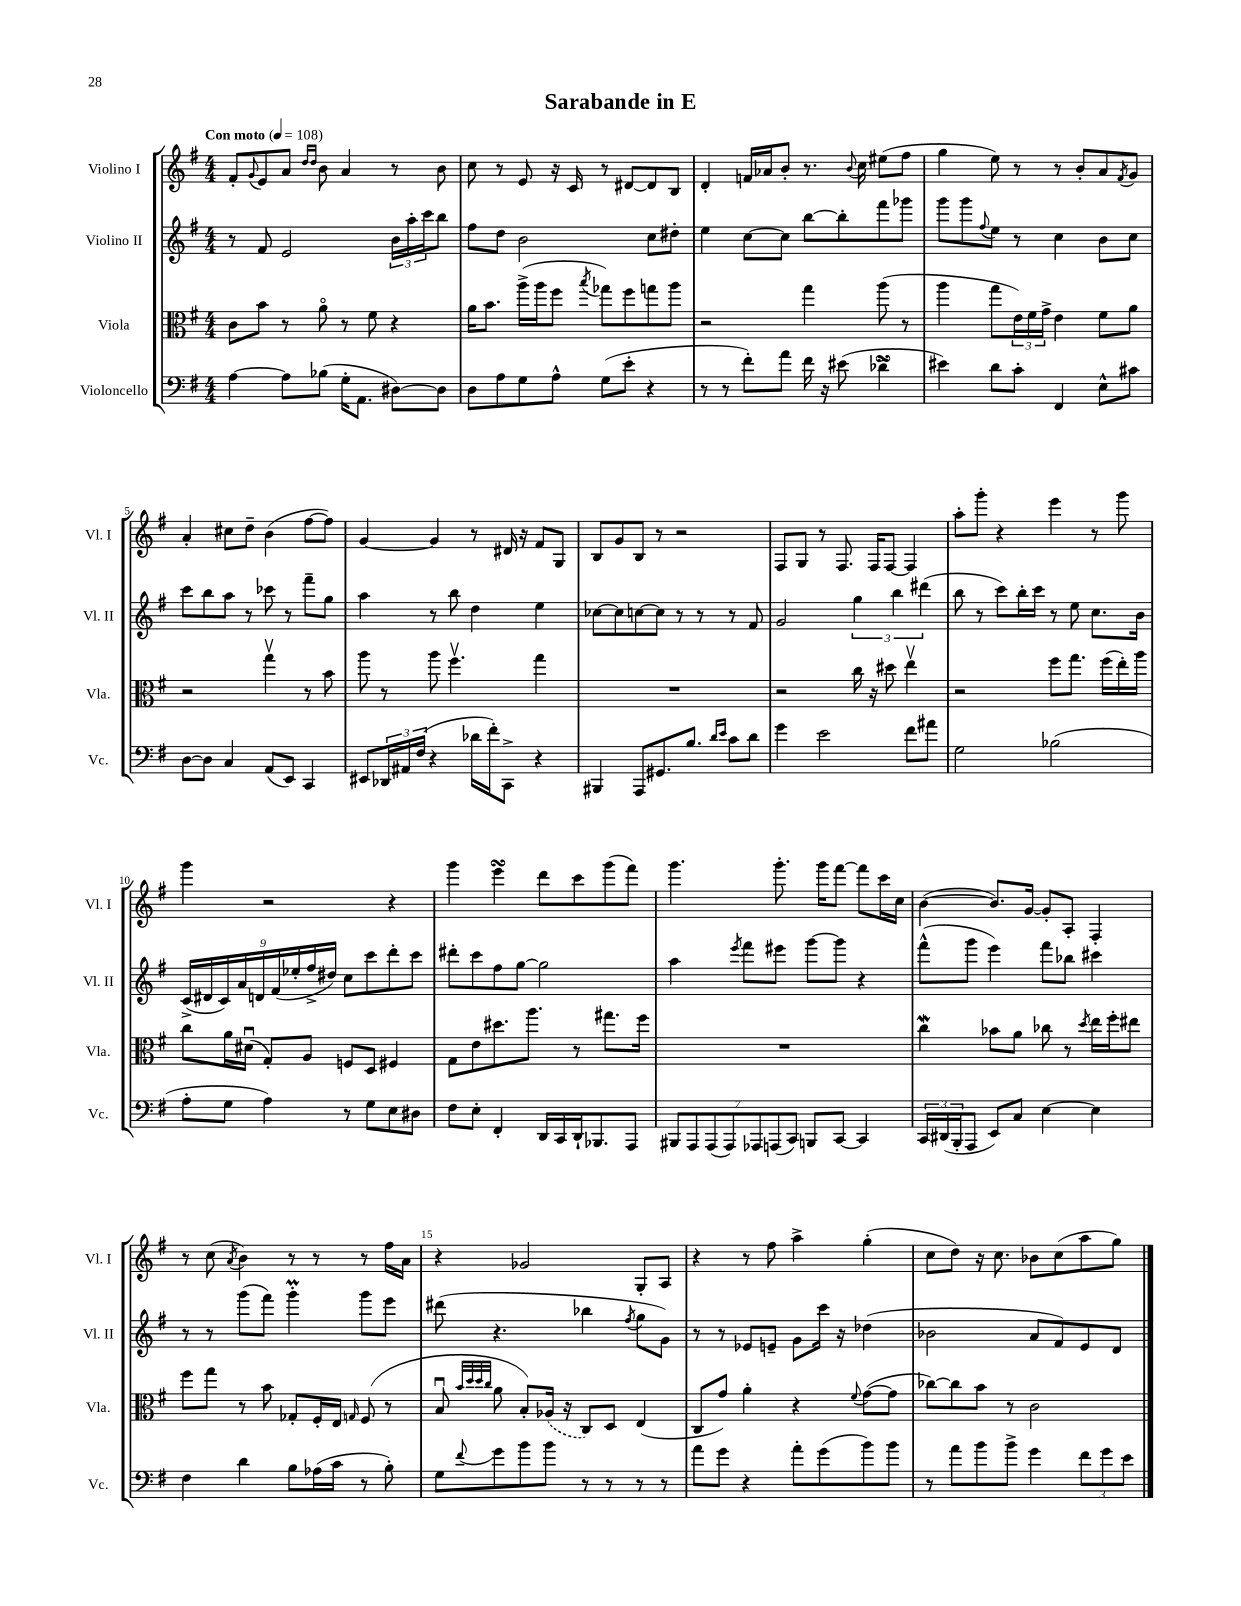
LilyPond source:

\header { title = "Sarabande in E" }
<<
\new StaffGroup <<
\new Staff = "s0" \with { instrumentName = "Violino I" shortInstrumentName = "Vl. I" } {
    \clef treble \key g \major \numericTimeSignature \time 4/4 \tempo "Con moto" 4 = 108
    fis'8-. \appoggiatura { g'8 } e'8 a'8 \grace { d''16 d''16 } b'8 a'4 r8 b'8 |
    c''8 r8 e'8 r16 c'16 r8 dis'8~ dis'8 b8 |
    d'4-. f'16 aes'16 b'8-. r8. \appoggiatura { b'8 } c''16 eis''8( fis''8 |
    g''4 e''8) r8 r8 b'8-. a'8 \acciaccatura { fis'8 } g'8 |
    a'4-. cis''8 d''8-- b'4( fis''8~ fis''8) |
    g'4~ g'4 r8 dis'16 r16 fis'8 g8 |
    b8 g'8 b8 r8 r2 |
    fis8 g8 r8 fis8. fis16 fis8~ fis4 |
    a''8-. g'''8-. r4 e'''4 r8 g'''8 |
    g'''4 r2 r4 |
    g'''4 e'''4\turn d'''8 c'''8 g'''8( fis'''8) |
    g'''4. g'''8.-. g'''16 fis'''8~ fis'''8 c'''16 c''16 |
    b'4~( b'8.) g'16~ g'8-. a8-. fis4-. |
    r8 c''8( \acciaccatura { a'8 } b'4) r8 r8 r8 fis''16 a'16 |
    r4 ges'2 g8-. a8 |
    r4 r8 fis''8 a''4-> g''4-.( |
    c''8 d''8) r16 c''8. bes'8 c''8( a''8 g''8) \bar "|." |
}
\new Staff = "s1" \with { instrumentName = "Violino II" shortInstrumentName = "Vl. II" } {
    \clef treble \key g \major \numericTimeSignature \time 4/4
    r8 fis'8 e'2 \tuplet 3/2 { b'16 a''16-. c'''16 } b''8 |
    fis''8 d''8 b'2 c''8 dis''8-. |
    e''4 c''8~ c''8 b''8~ b''8-. fis'''8 ges'''8 |
    g'''8 g'''8 \appoggiatura { fis''8 } e''8 r8 c''4 b'8 c''8 |
    c'''8 b''8 a''8 r8 ces'''8 r8 fis'''8-- g''8 |
    a''4 r8 b''8 d''4 e''4 |
    ces''8~ ces''8 c''8~ c''8 r8 r8 r8 fis'8 |
    g'2 \tuplet 3/2 { g''4 b''4 dis'''4( } |
    b''8 r8 c'''8) b''16-. c'''16 r8 e''8 c''8. b'16 |
    \tuplet 9/8 { c'16->( dis'16 c'16) a'16 d'16 fis'16( ees''16-. fis''16-> dis''16) } c''8 c'''8 d'''8-. c'''8 |
    dis'''8-. c'''8 fis''8 g''8~ g''2 |
    a''4 \acciaccatura { e'''8 } fis'''8 eis'''8 g'''8~ g'''8 r4 |
    fis'''8-^( g'''8 e'''4) fis'''8 bes''8 cis'''4 |
    r8 r8 g'''8( fis'''8) g'''4-.\prall g'''8 e'''8 |
    dis'''8( r4. bes''4 \acciaccatura { fis''8 } g''8 g'8) |
    r8 r8 ees'8 e'8-- g'8 c'''16 r16 des''4( |
    bes'2 a'8 fis'8) e'8 d'8 \bar "|." |
}
\new Staff = "s2" \with { instrumentName = "Viola" shortInstrumentName = "Vla." } {
    \clef alto \key g \major \numericTimeSignature \time 4/4
    c'8 b'8 r8 a'8\flageolet r8 fis'8 r4 |
    a'16 b'8. a''16->( a''16 fis''8 \acciaccatura { b''8 } ges''8) fis''8 g''8 a''8 |
    r2 g''4 a''8( r8 |
    a''4 g''8 \tuplet 3/2 { e'16) fis'16 g'16-> } e'4 fis'8 a'8 |
    r2 g''4\upbow r8 b'8 |
    a''8 r8 a''8 fis''4.\upbow g''4 |
    R1 |
    r2 c''16 r16 dis''8 e''4\upbow |
    r2 fis''8 g''8. fis''16( e''16-.) a''16 |
    c''8 a'16 dis'16\downbow( g8-.) a8 f8 d8 fis4 |
    g8 e'8 dis''8. a''8. r8 gis''8. fis''16 |
    R1 |
    c''4\mordent bes'8 a'8 ces''8 r8 \acciaccatura { d''8 } e''16 fis''16-. eis''8 |
    fis''8 g''8 r8 b'8 ges8-. fis16-. e16 \grace { g16 } fis8( r8 |
    b8\downbow \grace { b'32 d''32 d''32 c''32 } a'8 b8-.) \once \slurDashed aes16( r16 c8) d8 e4( |
    c8 g'8) a'4-. r4 \appoggiatura { fis'8 } g'8~( g'8 |
    ces''8~) ces''8 b'8 r8 c'2 \bar "|." |
}
\new Staff = "s3" \with { instrumentName = "Violoncello" shortInstrumentName = "Vc." } {
    \clef bass \key g \major \numericTimeSignature \time 4/4
    a4~ a8 bes8( g16-. a,8. dis8~) dis8 |
    d8 a8 g8 a8-^ g8( e'8-. r4 |
    r8 r8 fis'8-.) a'8 fis'16 r16 eis'8( des'4->\turn |
    eis'4) d'8 c'8-. fis,4 e8-^ cis'8 |
    d8~ d8 c4 a,8( e,8) c,4 |
    eis,8 \tuplet 3/2 { des,16 ais,16 fis16( } r4 des'16 fis'16-.) c,8-> r4 |
    bis,,4 a,,8 gis,8. b8. \grace { d'16 e'16 } c'8 d'8 |
    g'4 e'2 fis'8 ais'8 |
    g2 bes2( |
    a8-. g8 a4) r8 g8 e8 dis8 |
    fis8 e8-. fis,4-. d,16 c,16 d,16-! bes,,8. a,,8 |
    \tuplet 7/4 { bis,,8 a,,8 a,,8( a,,8) aes,,8 a,,8( c,8) } b,,8 c,8~ c,4 |
    \tuplet 3/2 { c,16 dis,16( b,,16-. } a,,8 e,8) c8 e4~ e4 |
    fis4 d'4 b8 aes16( c'16 r8 b8-.) |
    g8 \appoggiatura { fis'8 } g'8 b'8 b'8 r8 r8 r8 r8 |
    a'8 g'8 r4 a'8-. g'8( b'8) b'8 |
    r8 a'8 b'8 b'8-> g'4 \tuplet 3/2 { fis'8 g'8 e'8 } \bar "|." |
}
>>
>>
\layout { \context { \Score \override BarNumber.break-visibility = ##(#f #t #t) barNumberVisibility = #(every-nth-bar-number-visible 5) } }
